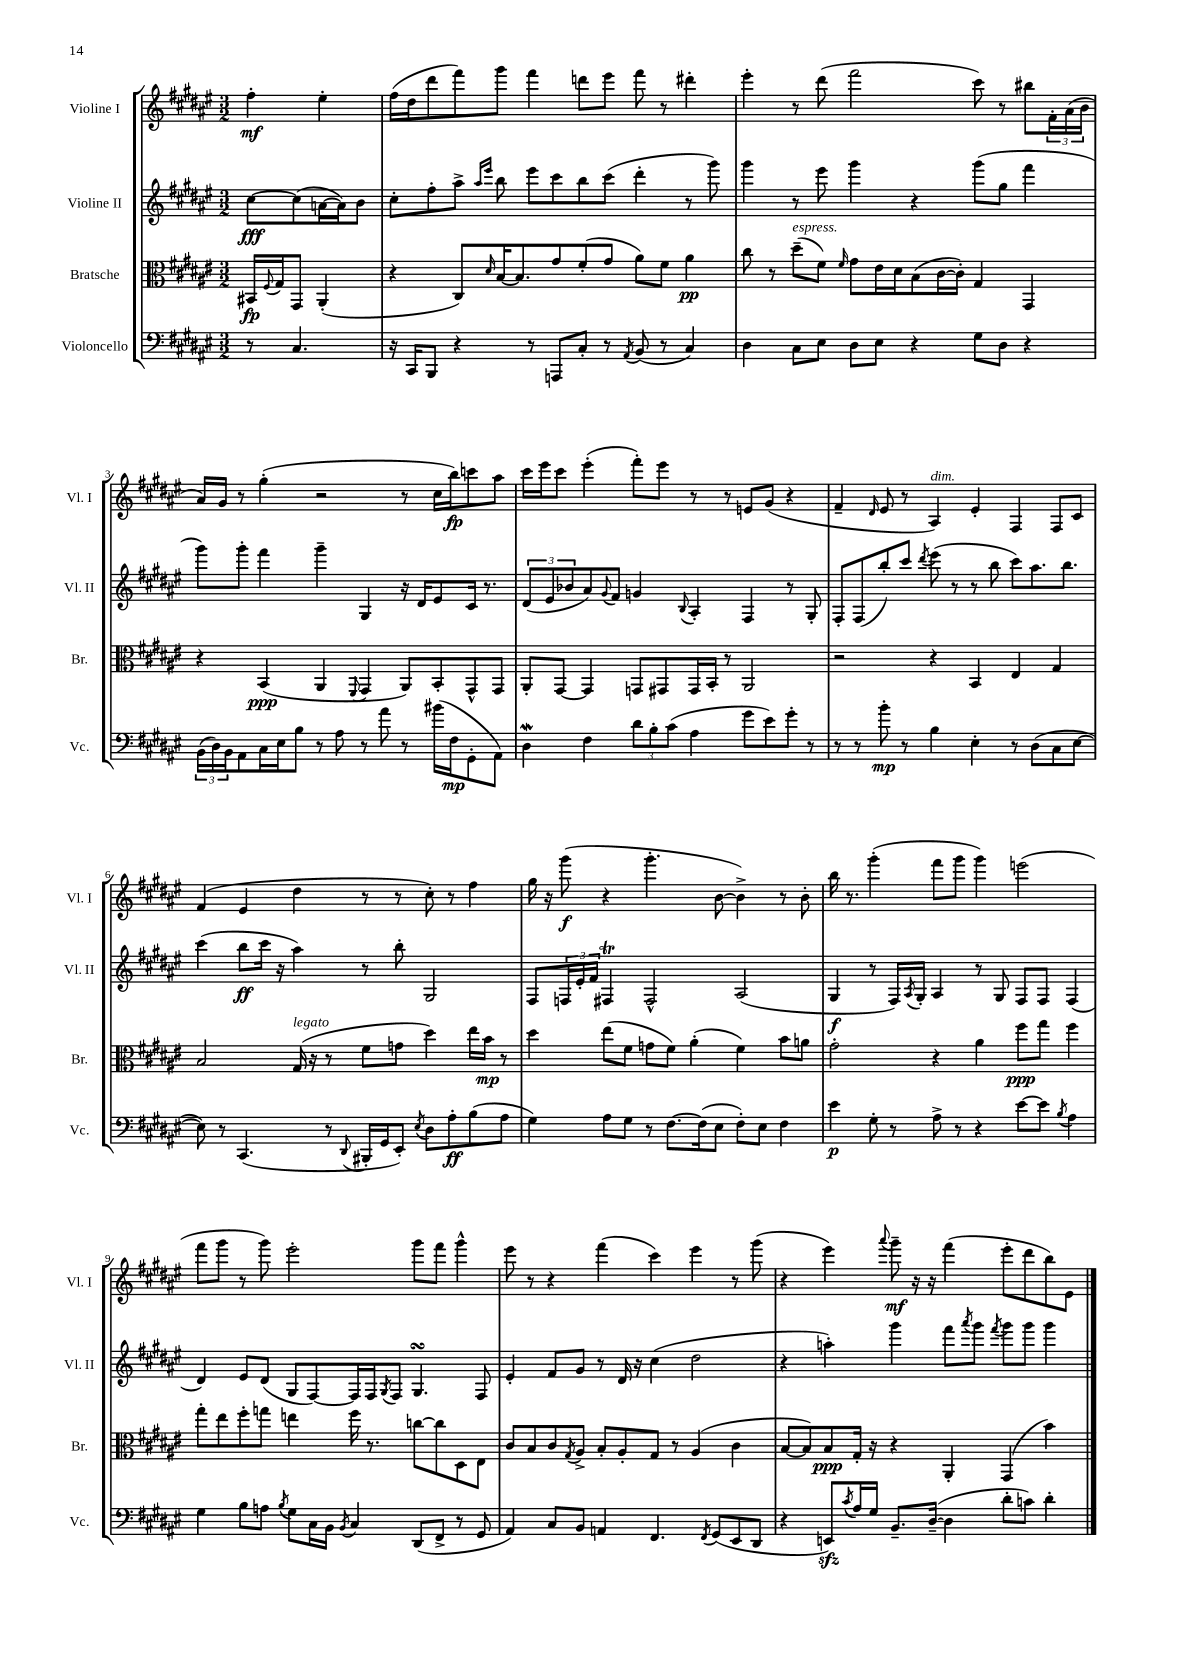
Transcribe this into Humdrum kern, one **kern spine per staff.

**kern	**kern	**kern	**kern
*staff4	*staff3	*staff2	*staff1
*clefF4	*clefC3	*clefG2	*clefG2
*k[f#c#g#d#a#e#]	*k[f#c#g#d#a#e#]	*k[f#c#g#d#a#e#]	*k[f#c#g#d#a#e#]
*M3/2	*M3/2	*M3/2	*M3/2
8r	16BB#	[8cc#	4ff#'
.	8qqF#	.	.
.	16G#	.	.
4.C#	8GG#	(8cc#]	.
.	(4AA#'	[16a	4ee#'
.	.	16a])	.
.	.	8b	.
=	=	=	=
16r	4r	8cc#'	(16ff#
16CC#	.	.	16dd#
8BBB	.	8ff#'	8ddd#
4r	8C#)	8aa#^	8fff#)
.	.	16qqaa#	.
.	16qqd#	16qqeee#	.
.	[16B	8bb	8ggg#
.	8.B]	.	.
8r	.	8eee#	4fff#
8AAA	8g#	8ccc#	.
8C#'	(8f#'	8bb	8ddd
8r	8g#	(8ccc#	8eee#
8qAA#	.	.	.
(8BB	8a#)	4ddd#'	8fff#
8r	8f#	.	8r
4C#)	4a#	8r	4ddd#'
.	.	8ggg#)	.
=	=	=	=
4D#	8cc#	4ggg#	4eee#'
.	8r	.	.
8C#	(8dd#~	8r	8r
8E#	8f#)	8eee#	(8ddd#
.	16qqf#	.	.
8D#	8g#	4ggg#	2fff#
8E#	16e#	.	.
.	16d#	.	.
4r	(8B	4r	.
.	[16c#	.	.
.	16c#'])	.	.
8G#	4G#	(8ggg#	8ccc#)
8D#	.	8gg#	8r
4r	4GG#	4fff#	8bb#
.	.	.	24f#'
.	.	.	(24a#
.	.	.	24b
=	=	=	=
(24BB	4r	8ggg#)	16a#)
24D#)	.	.	.
.	.	.	16g#
24BB	.	.	.
8AA#	.	8ggg#'	8r
16C#	(4BB	4fff#	(4gg#'
16E#	.	.	.
8B	.	.	.
8r	4AA#	4ggg#~	2r
8A#	.	.	.
.	8qqFF#	.	.
8r	4GG#	4G#	.
8a#	.	.	.
8r	8AA#)	16r	8r
.	.	16d#	.
(16b#	8BB'	8e#	16cc#
16F#	.	.	16bb)
8GG#'	8GG#^^	16c#	8ccc
.	.	8.r	.
8AA#)	8GG#	.	8aa#
=	=	=	=
4D#	8AA#'	(12d#	16ccc#
.	.	.	16eee#
.	.	12e#	.
.	[8GG#	.	8ccc#
.	.	12b-	.
4F#	4GG#]	8a#)	(4eee#'
.	.	8qqg#	.
.	.	8f#	.
12d#	8GG	4g	8fff#')
12B'	.	.	.
.	8GG#	.	8eee#
(12c#	.	.	.
.	.	8qqB	.
4A#	16GG#	4A#'	8r
.	16BB'	.	.
.	8r	.	8r
8g#	2AA#	4F#	8e
8e#)	.	.	(8g#
8g#'	.	8r	4r
8r	.	8G#'	.
=	=	=	=
8r	2r	8F#'	4f#~
8r	.	(8F#	.
.	.	.	16qqd#
8b'	.	8bb')	8e#
8r	.	8ccc#	8r
.	.	8qddd#	.
4B	4r	(8eee#	4A#)
.	.	8r	.
4E#'	4BB	8r	4e#'
.	.	8bb	.
8r	4E#	8ccc#)	4F#
(8D#	.	8.aa#	.
8C#	4G#	.	8F#
.	.	8.bb	.
[8E#	.	.	8c#
=	=	=	=
8E#])	2B	(4ccc#	(4f#
8r	.	.	.
(4.CC#	.	8bb	4e#
.	.	16ccc#	.
.	.	16r	.
.	(16G#	4aa#)	4dd#
.	16r	.	.
8r	8r	.	.
8qqDD#	.	.	.
16BBB#'	8f#	8r	8r
16GG#	.	.	.
8EE#')	8g	8bb'	8r
8qE#	.	.	.
8D#	4dd#)	2G#	8cc#')
8A#'	.	.	8r
(8B	16ee#	.	4ff#
.	16b	.	.
8A#	8r	.	.
=	=	=	=
4G#)	4dd#	8F#	16gg#
.	.	.	16r
.	.	24F	(8ggg#
.	.	24e#'	.
.	.	24f#	.
8A#	(8ee#	4F#	4r
8G#	8f#	.	.
8r	8g	2F#^^	4.ggg#'
[8.F#	8f#)	.	.
.	(4a#'	.	.
(16F#]	.	.	.
8E#	.	.	[8b
8F#')	4f#)	(2A#	4b^])
8E#	.	.	.
4F#	8b	.	8r
.	8a	.	8b'
=	=	=	=
4e#	2g#'	4G#	16bb
.	.	.	8.r
8G#'	.	8r	(4ggg#'
8r	.	16F#)	.
.	.	8qA#	.
.	.	16G#'	.
8A#^	4r	4A#	8fff#
8r	.	.	8ggg#
4r	4a#	8r	4ggg#)
.	.	8G#	.
[8e#	8ff#	8F#	(2eee
8e#]	8gg#	8F#	.
8qB	.	.	.
4A#	4ff#	(4F#	.
=	=	=	=
4G#	8gg#'	4d#)	8fff#
.	8ee#	.	8ggg#
8B	8ff#'	8e#	8r
8A	8gg	(8d#	8ggg#)
8qB	.	.	.
8G#	4ee	8G#	2eee#'
16C#	.	[8F#)	.
16BB	.	.	.
8qBB	.	.	.
4C#	16ff#	16F#]	.
.	8.r	16F#	.
.	.	8qG#	.
.	.	8F#	.
(8DD#	[8cc	4.G#	8ggg#
8FF#^	8cc]	.	8fff#
8r	8D#	.	4ggg#^^
8GG#	8E#	8F#	.
=	=	=	=
4AA#)	8c#	4e#'	8eee#
.	8B	.	8r
8C#	8c#	8f#	4r
.	8qG#	.	.
8BB	8A#^	8g#	.
4AA	8B'	8r	(4fff#
.	8A#'	16d#	.
.	.	16r	.
4.FF#	8G#	(4cc#	4ccc#)
.	8r	.	.
.	(4A#	2dd#	4eee#
8qFF#	.	.	.
(8GG#	.	.	.
8EE#	4c#	.	8r
8DD#	.	.	(8ggg#
=	=	=	=
4r	[8B	4r	4r
.	8B])	.	.
8EE)	8B	4aa')	4eee#)
8qc#	.	.	.
16A#	16G#'	.	.
16G#	16r	.	.
.	.	.	8qqaaa#
8.BB~	4r	4ggg#	8ggg#~
.	.	.	16r
([16D#~	.	.	16r
4D#]	4AA#'	8fff#	(4fff#
.	.	8qaaa#	.
.	.	8ggg#	.
.	.	8qfff#	.
8d#'	(4GG#	8ggg#	8eee#'
8c)	.	8ggg#	8ddd#
4d#'	4b)	4ggg#	8bb)
.	.	.	8e#
==	==	==	==
*-	*-	*-	*-
